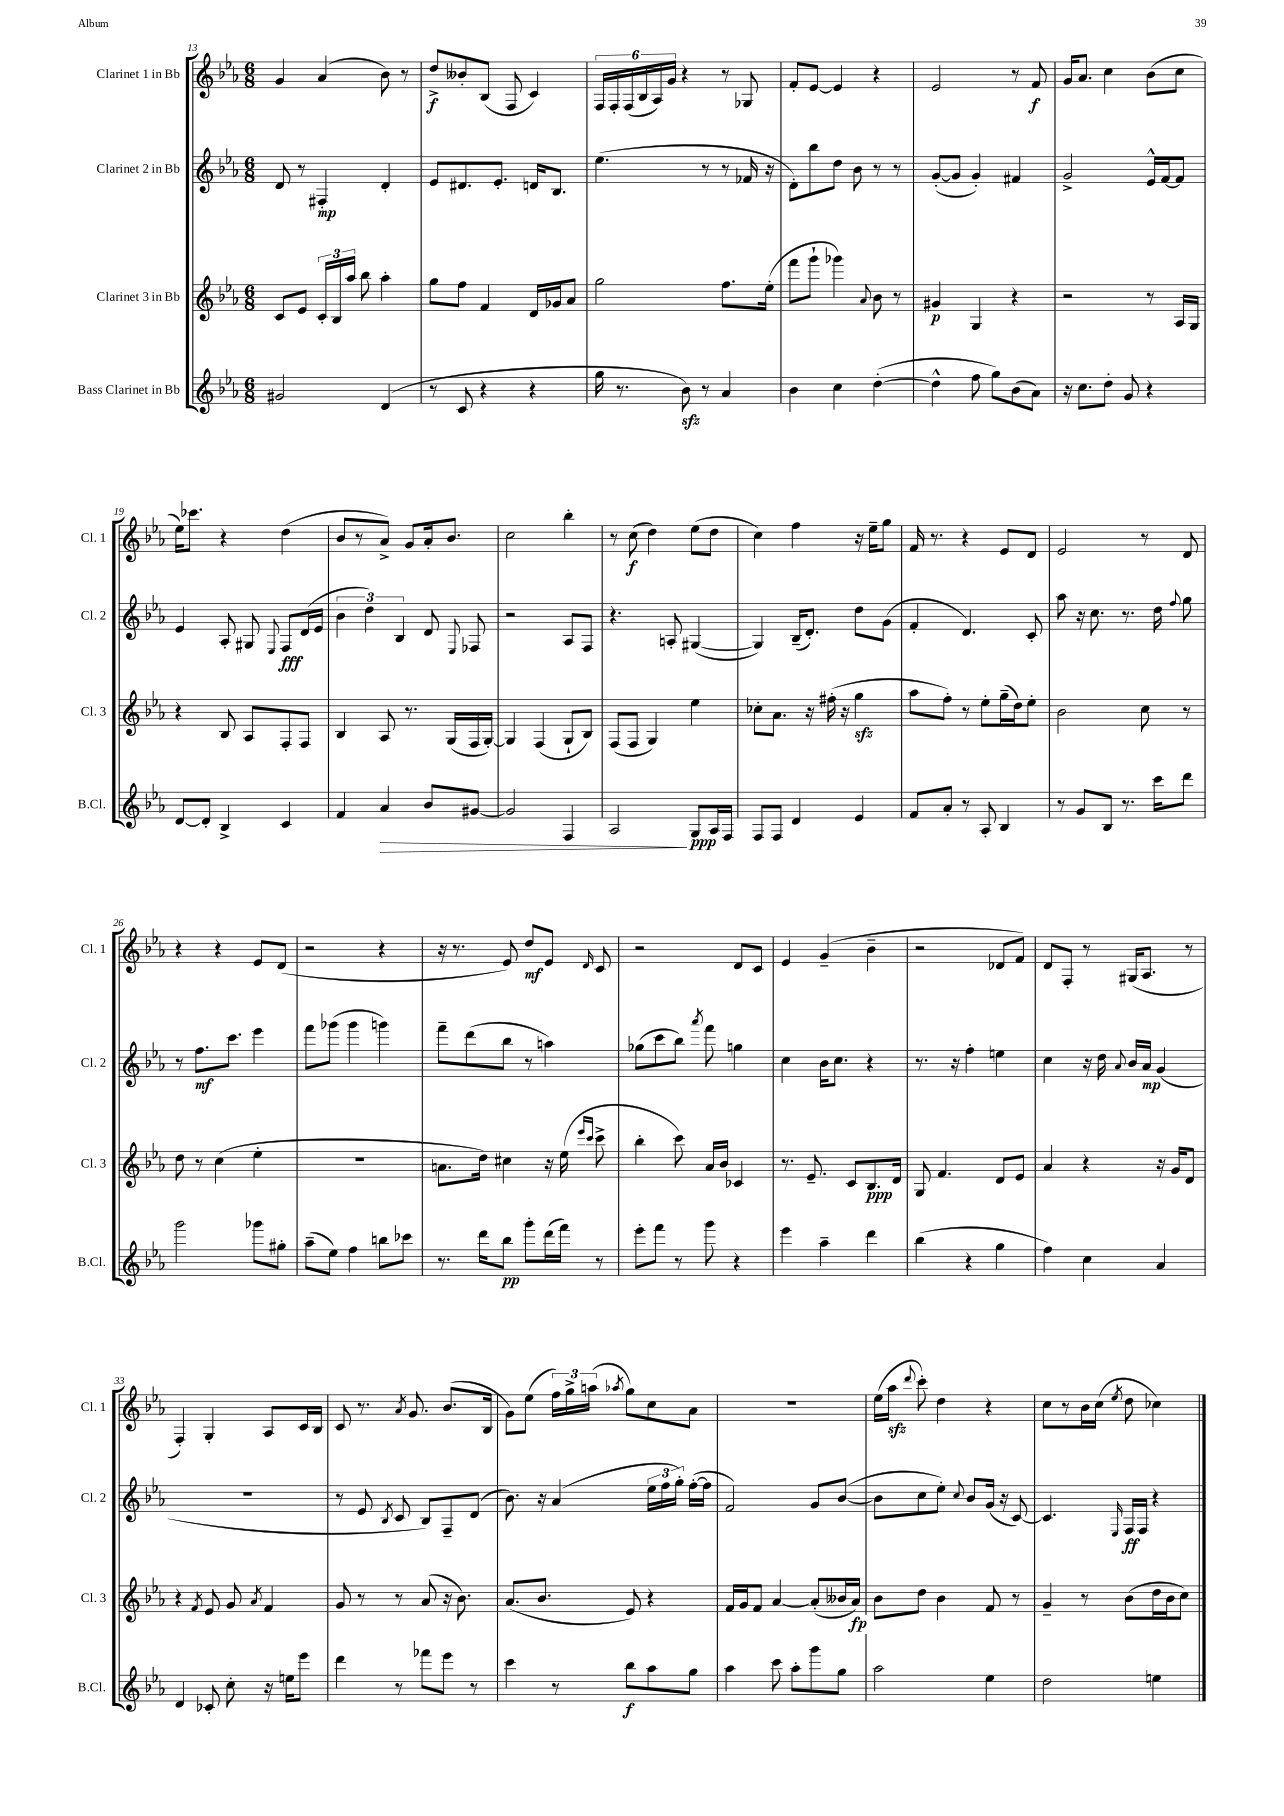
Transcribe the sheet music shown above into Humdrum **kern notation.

**kern	**dynam	**kern	**dynam	**kern	**dynam	**kern	**dynam
*part4	*part4	*part3	*part3	*part2	*part2	*part1	*part1
*staff4	*staff4	*staff3	*staff3	*staff2	*staff2	*staff1	*staff1
*I"Bass Clarinet in Bb	*	*I"Clarinet 3 in Bb	*	*I"Clarinet 2 in Bb	*	*I"Clarinet 1 in Bb	*
*I'B.Cl.	*	*I'Cl. 3	*	*I'Cl. 2	*	*I'Cl. 1	*
*clefG2	*	*clefG2	*	*clefG2	*	*clefG2	*
*k[b-e-a-]	*	*k[b-e-a-]	*	*k[b-e-a-]	*	*k[b-e-a-]	*
*M6/8	*	*M6/8	*	*M6/8	*	*M6/8	*
=13	=13	=13	=13	=13	=13	=13	=13
2g#X/	.	8c/L	.	8d/	.	4g/	.
.	.	8e-/J	.	8r	.	.	.
.	.	24c'/LL	.	4F#X'/	mp	(4a-/	.
.	.	24B-/	.	.	.	.	.
.	.	24aa-/JJ	.	.	.	.	.
.	.	8bb-\	.	.	.	.	.
(4d/	.	4aa-'\	.	4d'/	.	8b-\)	.
.	.	.	.	.	.	8r	.
=14	=14	=14	=14	=14	=14	=14	=14
8r	.	8gg\L	.	8e-/L	.	8dd^/L	f
8c/	.	8ff\J	.	8.d#X/	.	8b--X'/	.
4r	.	4f/	.	.	.	(8B-/J	.
.	.	.	.	8.e-'/J	.	.	.
.	.	.	.	.	.	8F/	.
4r	.	16d/LL	.	16dn/KL	.	4c/)	.
.	.	16g-X/J	.	8.B-/J	.	.	.
.	.	8a-/J	.	.	.	.	.
=15	=15	=15	=15	=15	=15	=15	=15
16gg\	.	2gg\	.	(4.ee-\	.	24F/LL	.
.	.	.	.	.	.	24F'/	.
8.r	.	.	.	.	.	.	.
.	.	.	.	.	.	(24F/	.
.	.	.	.	.	.	24B-/	.
.	.	.	.	.	.	24A-/)	.
.	.	.	.	.	.	24g/JJ	.
8b-zz\)	.	.	.	.	.	4r	.
8r	.	.	.	8r	.	.	.
4a-/	.	8.ff\L	.	8r	.	8r	.
.	.	.	.	16f-X/	.	8G-X/	.
.	.	(16ee-'\Jk	.	16r	.	.	.
=16	=16	=16	=16	=16	=16	=16	=16
4b-\	.	8fff\L	.	8d'\L)	.	8f'/L	.
.	.	8ggg`\J	.	8bb-\	.	[8e-/J	.
4cc\	.	4ggg-X\)	.	8dd\J	.	4e-/]	.
.	.	.	.	8b-\	.	.	.
.	.	8qqa-/	.	.	.	.	.
([4dd'\	.	8b-\	.	8r	.	4r	.
.	.	8r	.	8r	.	.	.
=17	=17	=17	=17	=17	=17	=17	=17
4dd^^\]	.	4g#X/	p	([8g'/L	.	2e-/	.
.	.	.	.	8g/J]	.	.	.
8ff\	.	4G/	.	4g'/)	.	.	.
8gg\L)	.	.	.	.	.	.	.
(8b-\	.	4r	.	4f#X/	.	8r	.
8a-\J)	.	.	.	.	.	8f/	f
=18	=18	=18	=18	=18	=18	=18	=18
16r	.	2r	.	2g^/	.	16g/KL	.
8.cc\L	.	.	.	.	.	8.a-/J	.
8dd'\J	.	.	.	.	.	4cc\	.
8g/	.	.	.	.	.	.	.
4r	.	8r	.	16e-^^/LL	.	(8b-\L	.
.	.	.	.	[16f/J	.	.	.
.	.	16A-/LL	.	8f/J]	.	8cc\J	.
.	.	16G/JJ	.	.	.	.	.
!!LO:LB:g=z
=19	=19	=19	=19	=19	=19	=19	=19
[8d/L	.	4r	.	4e-/	.	16ee-\KL)	.
.	.	.	.	.	.	8.ccc-X\J	.
8d'/J]	.	.	.	.	.	.	.
4B-^/	.	8B-/	.	8A-'/	.	4r	.
.	.	8A-/L	.	8G#X/	.	.	.
.	.	.	.	8qqE-/	.	.	.
4c/	.	8F'/	.	8F/L	fff	(4dd\	.
.	.	8F/J	.	(16d/L	.	.	.
.	.	.	.	16e-/JJ	.	.	.
=20	=20	=20	=20	=20	=20	=20	=20
4f/	.	4B-/	.	6b-\	.	8b-/L	.
.	.	.	.	.	.	8r	.
.	.	.	.	6dd\)	.	.	.
!	!LO:HP:b	!	!	!	!	!	!
4a-/	>	8A-/	.	.	.	8a-^/J)	.
.	.	.	.	6B-/	.	.	.
.	.	8.r	.	.	.	8g/L	.
8b-/L	.	.	.	8d/	.	16a-'/k	.
.	.	(16G/LL	.	.	.	8.b-/J	.
.	.	.	.	8qqE-/	.	.	.
[8g#X/J	.	16F/	.	8F-X/	.	.	.
.	.	[16G'/JJ)	.	.	.	.	.
=21	=21	=21	=21	=21	=21	=21	=21
2g#/]	.	4G/]	.	2r	.	2cc\	.
.	.	(4F/	.	.	.	.	.
4F/	.	8G`/L	.	8A-/L	.	4bb-'\	.
.	.	8B-/J)	.	8F/J	.	.	.
=22	=22	=22	=22	=22	=22	=22	=22
2A-/	.	(8F/L	.	4.r	.	8r	.
.	.	8F/J	.	.	.	(8cc\	f
.	.	4G/)	.	.	.	4dd\)	.
.	.	.	.	8An'/	.	.	.
8G/L	] ppp	4ee-\	.	([4G#X/	.	(8ee-\L	.
16A-/L	.	.	.	.	.	8dd\J	.
16F/JJ	.	.	.	.	.	.	.
=23	=23	=23	=23	=23	=23	=23	=23
8F/L	.	8cc-X'\L	.	4G#/])	.	4cc\)	.
8F/J	.	8.a-\J	.	.	.	.	.
4d/	.	.	.	(16B-~/KL	.	4ff\	.
.	.	16r	.	8.d'/J)	.	.	.
.	.	(16ff#X'\	.	.	.	.	.
.	.	16r	.	.	.	.	.
4e-/	.	4ggzz\	.	8dd\L	.	16r	.
.	.	.	.	.	.	16ee-~\KL	.
.	.	.	.	(8g\J	.	8gg\J	.
=24	=24	=24	=24	=24	=24	=24	=24
8f/L	.	8aa-\L	.	4f'/	.	16f/	.
.	.	.	.	.	.	8.r	.
8a-'/J	.	8ff'\J)	.	.	.	.	.
8r	.	8r	.	4.d/)	.	4r	.
8A-'/	.	8ee-'\L	.	.	.	.	.
4B-/	.	(16gg~\L	.	.	.	8e-/L	.
.	.	16dd\J)	.	.	.	.	.
.	.	8ee-'\J	.	8c'/	.	8d/J	.
=25	=25	=25	=25	=25	=25	=25	=25
8r	.	2b-\	.	8aa-\	.	2e-/	.
8g/L	.	.	.	16r	.	.	.
.	.	.	.	8.cc\	.	.	.
8B-/J	.	.	.	.	.	.	.
8.r	.	.	.	8.r	.	.	.
.	.	8cc\	.	.	.	8r	.
16ccc\KL	.	.	.	16dd\	.	.	.
.	.	.	.	8qqff/	.	.	.
8ddd\J	.	8r	.	8gg\	.	8d/	.
!!LO:LB:g=z
=26	=26	=26	=26	=26	=26	=26	=26
2ggg\	.	8dd\	.	8r	.	4r	.
.	.	8r	.	8.ff\L	mf	.	.
.	.	(4cc\	.	.	.	4r	.
.	.	.	.	8.ccc\J	.	.	.
8ggg-X\L	.	4ee-'\	.	4eee-\	.	8e-/L	.
8gg#X'\J	.	.	.	.	.	(8d/J	.
=27	=27	=27	=27	=27	=27	=27	=27
(8aa-~\L	.	2.r	.	8fff\L	.	2r	.
8ee-\J)	.	.	.	(8ggg-X\J	.	.	.
4ff\	.	.	.	4ggg-\	.	.	.
8bbn\L	.	.	.	4gggn\)	.	4r	.
8ccc-X\J	.	.	.	.	.	.	.
=28	=28	=28	=28	=28	=28	=28	=28
8.r	.	8.an\L	.	8fff~\L	.	16r	.
.	.	.	.	.	.	8.r	.
.	.	.	.	(8ddd\	.	.	.
16ddd\KL	.	16dd\Jk)	.	.	.	.	.
8bb-\J	pp	4cc#X\	.	8bb-\J	.	8e-/)	.
8ggg'\L	.	.	.	8r	.	8dd/L	mf
(16ddd\L	.	16r	.	4aan\)	.	8e-/J	.
16fff\JJ)	.	(16ee-\	.	.	.	.	.
.	.	16qqeee-/LL	.	.	.	.	.
.	.	16qqccc/JJ	.	.	.	16qqd/	.
8r	.	8ccc^\	.	.	.	8c/	.
=29	=29	=29	=29	=29	=29	=29	=29
8eee-'\L	.	4bb-'\	.	(8gg-X\L	.	2r	.
8fff\J	.	.	.	8ccc\	.	.	.
8r	.	8ccc\)	.	8bb-\J)	.	.	.
.	.	.	.	8qaaa-/	.	.	.
8ggg\	.	16a-/LL	.	8fff\	.	.	.
.	.	16b-/JJ	.	.	.	.	.
4r	.	4c-X/	.	4ggn\	.	8d/L	.
.	.	.	.	.	.	8c/J	.
=30	=30	=30	=30	=30	=30	=30	=30
4eee-\	.	8.r	.	4cc\	.	4e-/	.
.	.	8.e-~/	.	.	.	.	.
4aa-~\	.	.	.	16b-\KL	.	(4g~/	.
.	.	.	.	8.cc\J	.	.	.
.	.	8c/L	.	.	.	.	.
4ddd\	.	8.B-/	ppp	4r	.	4b-~\	.
.	.	16d/Jk	.	.	.	.	.
=31	=31	=31	=31	=31	=31	=31	=31
(4bb-\	.	8G/	.	8.r	.	2r	.
.	.	4.f/	.	.	.	.	.
.	.	.	.	16r	.	.	.
4r	.	.	.	4ff'\	.	.	.
4gg\	.	8d/L	.	4een\	.	8d-X/L	.
.	.	8e-/J	.	.	.	8f/J)	.
=32	=32	=32	=32	=32	=32	=32	=32
4ff\)	.	4a-/	.	4cc\	.	8d/L	.
.	.	.	.	.	.	8F'/J	.
4cc\	.	4r	.	16r	.	8r	.
.	.	.	.	16dd\	.	.	.
.	.	.	.	8qqa-/	.	.	.
.	.	.	.	16b-/LL	.	(16G#X/KL	.
.	.	.	.	16a-/JJ	mp	8.A-/J	.
4a-/	.	16r	.	(4g/	.	.	.
.	.	16g/KL	.	.	.	.	.
.	.	8d/J	.	.	.	8r	.
!!LO:LB:g=z
=33	=33	=33	=33	=33	=33	=33	=33
4d/	.	4r	.	2.r	.	4F'/)	.
.	.	8qf/	.	.	.	.	.
8c-X'/	.	8e-/	.	.	.	4G'/	.
8cc'\	.	8g/	.	.	.	.	.
.	.	8qa-/	.	.	.	.	.
16r	.	4f/	.	.	.	8A-/L	.
16een\KL	.	.	.	.	.	.	.
8eee-\J	.	.	.	.	.	16c/L	.
.	.	.	.	.	.	16B-/JJ	.
=34	=34	=34	=34	=34	=34	=34	=34
4ddd\	.	8g/	.	8r	.	8c/	.
.	.	8r	.	8e-/	.	8.r	.
.	.	.	.	8qB-/	.	.	.
8r	.	8r	.	8c/	.	.	.
.	.	.	.	.	.	8qa-/	.
.	.	.	.	.	.	8.g/	.
8fff-X\L	.	(8a-/	.	8B-/L)	.	.	.
8eee-\J	.	16r	.	8F~/	.	(8.b-/L	.
.	.	8.b-\)	.	.	.	.	.
8r	.	.	.	(8d/J	.	.	.
.	.	.	.	.	.	16B-/Jk	.
=35	=35	=35	=35	=35	=35	=35	=35
4ccc\	.	(8.a-/L	.	8.b-\)	.	8g\L)	.
.	.	.	.	.	.	(8ee-\J	.
.	.	8.b-/J	.	16r	.	.	.
8r	.	.	.	(4a-/	.	24ff\LL)	.
.	.	.	.	.	.	24gg^\	.
.	.	.	.	.	.	(24aan\JJ	.
.	.	.	.	.	.	8qaa-X/	.
8bb-\L	f	8e-/)	.	.	.	8gg\L)	.
8aa-\	.	4r	.	24ee-\LL	.	8cc\	.
.	.	.	.	24ff\	.	.	.
.	.	.	.	24gg'\JJ)	.	.	.
8gg\J	.	.	.	([16ff'\LL	.	8a-\J	.
.	.	.	.	16ff\JJ]	.	.	.
=36	=36	=36	=36	=36	=36	=36	=36
4aa-\	.	16f/LL	.	2f/)	.	2.r	.
.	.	16g/J	.	.	.	.	.
.	.	8f/J	.	.	.	.	.
8ccc\	.	[4a-/	.	.	.	.	.
8aa-'\L	.	.	.	.	.	.	.
8ggg\	.	(8a-'/L]	.	8g/L	.	.	.
8gg\J	.	16b--X/L	.	([8b-/J	.	.	.
.	.	16a-/JJ)	fp	.	.	.	.
=37	=37	=37	=37	=37	=37	=37	=37
2aa-\	.	8b-\L	.	8b-\L]	.	(16ee-\LL	.
.	.	.	.	.	.	16aa-zz\JJ	.
.	.	.	.	.	.	8qqddd/	.
.	.	8dd\J	.	8cc\	.	8ccc'\)	.
.	.	4b-\	.	8ee-'\J)	.	4dd\	.
.	.	.	.	8qqcc/	.	.	.
.	.	.	.	8b-/L	.	.	.
4ee-\	.	8f/	.	(16g/Jk	.	4r	.
.	.	.	.	16r	.	.	.
.	.	8r	.	[8c/)	.	.	.
=38	=38	=38	=38	=38	=38	=38	=38
2dd\	.	4g~/	.	4.c/]	.	8cc\L	.
.	.	.	.	.	.	8r	.
.	.	8r	.	.	.	16b-\L	.
.	.	.	.	.	.	(16cc\JJ	.
.	.	.	.	16qqE-/	.	8qee-/	.
.	.	(8b-\L	.	16F/LL	ff	8dd\	.
.	.	.	.	16F/JJ	.	.	.
4een\	.	16dd\L	.	4r	.	4cc-X\)	.
.	.	16b-\J	.	.	.	.	.
.	.	8cc\J)	.	.	.	.	.
==	==	==	==	==	==	==	==
*-	*-	*-	*-	*-	*-	*-	*-
